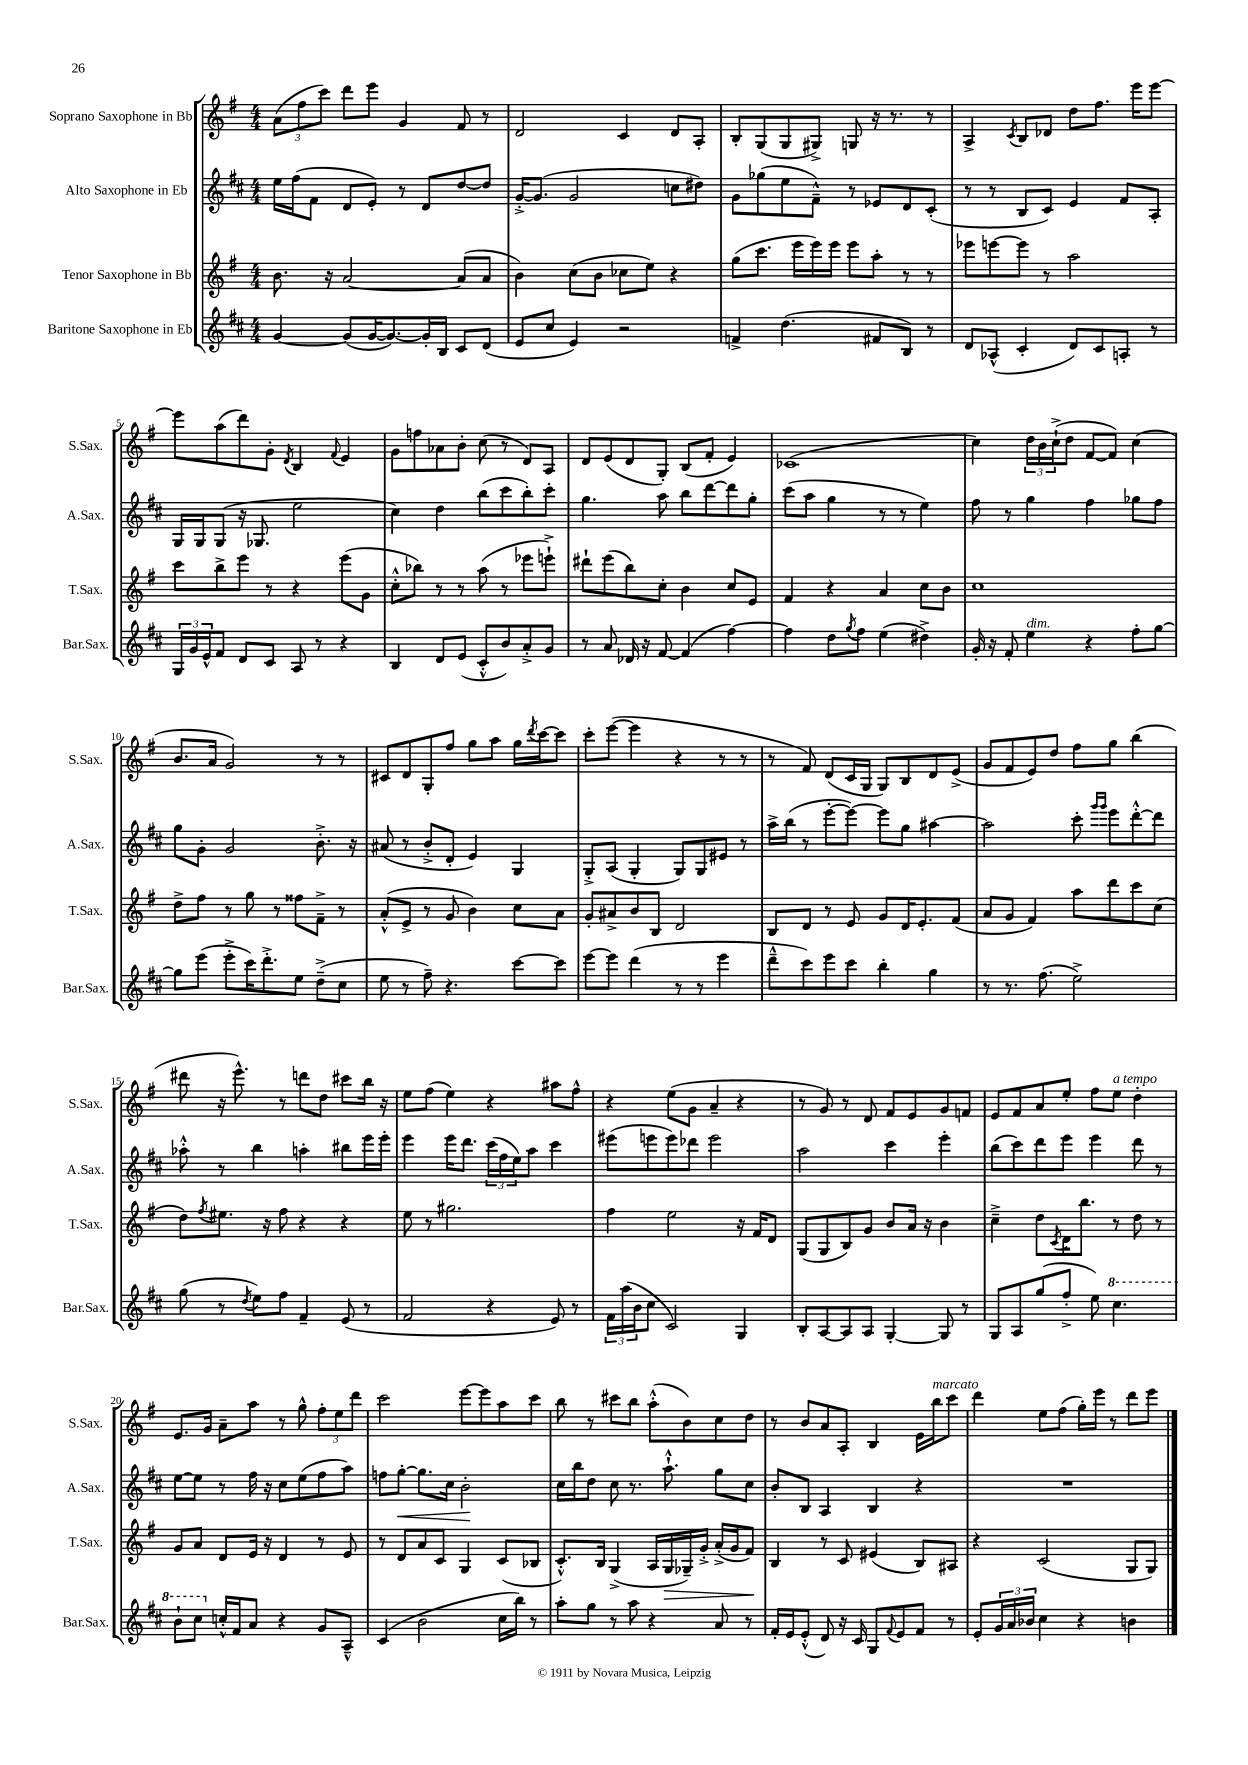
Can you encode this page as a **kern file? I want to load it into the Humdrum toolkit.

**kern	**kern	**kern	**kern
*staff4	*staff3	*staff2	*staff1
*clefG2	*clefG2	*clefG2	*clefG2
*k[f#c#]	*k[f#]	*k[f#c#]	*k[f#]
*M4/4	*M4/4	*M4/4	*M4/4
[4g/	8.b\	16ee\LL	(12a\L
.	.	(16ff#\J	.
.	.	.	12ff#\
.	.	8f#\J	.
.	.	.	12ccc\J)
.	16r	.	.
(8g/]L	[2a/	8d/L	8ddd\L
[16g/K	.	8e'/J)	8eee\J
8.g/_)	.	.	.
.	.	8r	4g/
16g'/]L	.	8d/L	.
16B/JJ	.	.	.
8c#/L	(8a/]L	[8dd/	8f#/
(8d/J	8a/J	8dd/]J	8r
=	=	=	=
8e/L	4b\)	[16g'^/LK	2d/
.	.	(8.g/]J	.
8cc#/J	.	.	.
4e/)	(8cc\L	2g/	.
.	8b\J	.	.
2r	8cc-\L	.	4c/
.	8ee\J)	.	.
.	4r	8cc\L	8d/L
.	.	8dd#\J)	8A'/J
=	=	=	=
4f^/	(8gg\L	8g\L	8B'/L
.	8.ccc\J	(8gg-\	(8G/
(4.dd\	.	8ee\	8G/
.	16eee\LL	.	.
.	16eee\)	8f#~^^\J)	8G#^/J)
.	16eee\JJ	.	.
.	8eee\L	8r	8G/
8f#/L	8aa'\J	8e-/L	16r
.	.	.	8.r
8B/J)	8r	8d/	.
8r	8r	(8c#'/J	8r
=	=	=	=
8d/L	8eee-\L	8r	4A^/
(8A-^^/J	[8eee\	8r	.
.	.	.	8qc/
4c#'/	8eee\]J	8B/L	8B/L
.	8r	8c#/J)	8d-/J
8d/L)	2aa\	4e/	8dd\L
8c#/	.	.	8.ff#\J
8A'/J	.	8f#/L	.
.	.	.	16eee\LK
8r	.	8A'/J	[8eee\J
=	=	=	=
24G/LL	8ccc\L	16G/LL	8eee\]L
24g/	.	.	.
.	.	16G/J	.
24e^^/J	.	.	.
8f#/J	8bb^\	(8G/J	(8aa\
8d/L	8eee\J	16r	8ddd\)
.	.	8.G-/	.
8c#/J	8r	.	8g'\J
.	.	.	8qd/
8A/	4r	2ee\	4B/
8r	.	.	.
.	.	.	8qqf#/
4r	(8eee\L	.	4e/
.	8g\J	.	.
=	=	=	=
4B/	8cc'^^\L	4cc#\)	8g\L
.	8bb-\J)	.	8ff\
8d/L	8r	4dd\	8a-\
(8e/J	8r	.	8b'\J
8c#'^^/L	(8aa\	(8bb\L	(8cc\
8b/)	8r	8ccc#\	8r
8a'^/	8eee-\L	8bb'\)	8d/L)
8g/J	8eee`^\J)	8ccc#'\J	8A/J
=	=	=	=
8r	8ddd#`\L	4.gg\	8d/L
8a/	(8eee\	.	(8e/
16d-/	8bb\)	.	8d/
16r	.	.	.
[8f#/	8cc'\J	8aa\	8G'/J)
(4f#/]	4b\	8bb\L	(8B/L
.	.	[8ddd\	8f#'/J
[4ff#\)	8cc/L	8ddd\]	4e/)
.	8e/J	8gg'\J	.
=	=	=	=
4ff#\]	4f#/	(8ccc#\L	(1c-
.	.	8aa\J	.
8dd\L	4r	4gg\	.
8qgg/	.	.	.
8ff#\J	.	.	.
(4ee\	4a/	8r	.
.	.	8r	.
4dd#^\)	8cc\L	4ee\)	.
.	8b\J	.	.
=	=	=	=
16g'/	1cc	8ff#\	4cc\)
16r	.	.	.
8f#'/	.	8r	.
4ee\	.	4gg\	24dd\LL
.	.	.	24b\
.	.	.	(24cc`^\J
.	.	.	8dd\J
4r	.	4ff#\	[8f#/L
.	.	.	8f#/]J)
8ff#'\L	.	8gg-\L	(4cc\
[8gg\J	.	8ff#\J	.
=	=	=	=
8gg\]L	8dd^\L	8gg\L	8.b/L
(8eee\J	8ff#\J	8g'\J	.
.	.	.	16a/Jk
8eee'^\L	8r	2g/	2g/)
16ccc#\K)	8gg\	.	.
8.ddd'^\	.	.	.
.	8r	.	.
8ee\J	8ff##\L	.	.
(8dd~^\L	8f#~^\J	8.b'^\	8r
8cc#\J	8r	.	8r
.	.	16r	.
=	=	=	=
8ee\	(8a'^^/L	(8a#/	8c#/L
8r	8e^/J	8r	8d/
8ff#~\)	8r	8b'^/L	8G'/
4.r	8g/	8d'/J	8ff#/J
.	4b\)	4e/)	8gg\L
.	.	.	8aa\J
[8ccc#\L	8cc\L	4G/	16gg\LL
.	.	.	8qddd/
.	.	.	[16ccc\J
8ccc#\]J	8a\J	.	8ccc\]J
=	=	=	=
[8eee\L	8g'/L	8G'^/L	8ccc'\L
8eee\]J	8a#^/	(8A/J	([8eee\J
(4ddd\	8b/	4G'/	4eee\]
.	8B/J	.	.
8r	2d/	8G/L)	4r
8r	.	8G/	.
4eee\	.	8e#/J	8r
.	.	8r	8r
=	=	=	=
8ddd~^^\L	8B/L	16aa^\LL	8r
.	.	(16bb\JJ	.
8ccc#\)	8d/J	8r	8f#/)
8eee\	8r	[8eee'\L	(8d/L
8ccc#\J	8e/	8eee\_J)	16c/L
.	.	.	16G/JJ
4bb'\	8g/L	8eee\]L	8G/L)
.	16d/K	8gg\J	8B/
.	8.e'/	.	.
4gg\	.	[4aa#\	8d/
.	(8f#/J	.	(8e^/J
=	=	=	=
8r	8a/L	2aa#\]	8g/L
8.r	8g/J	.	8f#/
.	4f#/)	.	8e/)
(8.ff#\	.	.	.
.	.	.	8dd/J
2ee^\)	8aa\L	8ccc#'\	8ff#\L
.	.	16qqggg/LL	.
.	.	16qqggg/JJ	.
.	8ddd\	8eee\L	8gg\J
.	8ccc\	[8ddd'^^\	(4bb\
.	(8cc\J	8ddd\]J	.
=	=	=	=
(8gg\	8dd\L)	8aa-'^^\	8ddd#\
.	8qff#/	.	.
8r	8.ee#\J	8r	16r
.	.	.	8.eee^^\)
8qdd/	.	.	.
8ee\L)	.	4bb\	.
.	16r	.	.
8ff#\J	8ff#\	.	8r
4f#~/	4r	4aa'\	8ddd\L
.	.	.	8dd\J
(8e/	4r	8bb#\L	8ccc#\L
8r	.	16eee\L	16bb\Jk
.	.	16eee'\JJ	16r
=	=	=	=
2f#/	8ee\	4eee\	8ee\L
.	8r	.	(8ff#\J
.	2.gg#\	16eee\LK	4ee\)
.	.	8.ddd\J	.
4r	.	(24ccc#\LL	4r
.	.	24ff#\	.
.	.	24ee\J)	.
.	.	8aa\J	.
8e/)	.	4ccc#\	8aa#\L
8r	.	.	8ff#^^\J
=	=	=	=
24f#\LL	4ff#\	(8eee#\L	4r
(24aa\	.	.	.
24b\J	.	.	.
8cc#\J	.	8eee\	.
2c#/)	2ee\	8eee\)	(8ee\L
.	.	8ddd-\J	8g\J
.	.	2eee\	4a~/
4G/	16r	.	4r
.	16f#/LK	.	.
.	8d/J	.	.
=	=	=	=
8B'/L	(8G/L	2aa\	8r
[8A/	8G/	.	8g/)
8A/]	8B/)	.	8r
8A/J	8g/J	.	8d/
[4G'/	8b/L	4ccc#\	8f#/L
.	16a/Jk	.	8e/
.	16r	.	.
8G/]	4b\	4eee'\	8g/
8r	.	.	8f/J
=	=	=	=
8G/L	4cc~^\	(8bb\L	8e/L
8A/	.	8ccc#\)	8f#/
(8gg/	8dd\L	8ddd\	8a/
.	8qc/	.	.
8ff#'^/J	16d\K	8eee\J	8ee'/J
.	8.bb\J	.	.
8ee\)	.	4eee\	8ff#\L
4.ccc#\	8r	.	8ee\J
.	8dd\	8ddd\	4dd'\
.	8r	8r	.
=	=	=	=
8bb`\L	8g/L	[8ee\L	8.e/L
8ccc#\J	8a/J	8ee\]J	.
.	.	.	16g/Jk
16cc'^^/LL	8d/L	8r	8a~\L
16f#/J	.	.	.
8a/J	16e/Jk	16ff#\	8aa\J
.	16r	16r	.
4r	4d/	8cc#\L	8r
.	.	(8ee\	8gg^^\
8g/L	8r	8ff#\	12ff#'\L
.	.	.	12ee\
8A~^^/J	8e/	8aa\J)	.
.	.	.	12ddd\J
=	=	=	=
(4c#/	8r	8ff\L	2ccc\
.	8d/L	[8gg'\J	.
2b\	8a/	8.gg\]L	.
.	8c/J	.	.
.	.	16cc#\Jk	.
.	4G/	2b'\	[8eee\L
.	.	.	8eee\]
16cc#\LL	(8c/L	.	8aa\
16bb\JJ)	.	.	.
8r	8B-/J	.	8ccc\J
=	=	=	=
8aa'\L	8.c'^^/L)	16cc#\LL	8bb\
.	.	16bb\J	.
8gg\J	.	8dd\J	8r
.	16B/Jk	.	.
8r	(4G^/	8cc#\	8ccc#\L
8aa\	.	8.r	8bb\J
4r	16A/LL	.	(8aa'^^\L
.	16G/	8.aa`^^\	.
.	16G-~/)	.	8b\)
.	16g'^/JJ	.	.
8a/	(16a'^/LL	8gg\L	8cc\
.	16g/J	.	.
8r	8f#/J)	8cc#\J	8dd\J
=	=	=	=
16f#'/LL	4B/	8b'/L	8r
16e/J	.	.	.
(8e'^^/J	.	8B/J	8b/L
8d/)	8r	4A/	8a/
16r	8c/	.	8A'/J
16c#/	.	.	.
8G/L	(4e#/	4B/	4B/
8qqf#/	.	.	.
8e/	.	.	.
8f#/J	8B/L)	4r	16e\LL
.	.	.	16bb\J
8r	8A#/J	.	8ccc\J
=	=	=	=
8e'/L	4r	1r	4ddd\
24g/L	.	.	.
24a/	.	.	.
24b-/JJ	.	.	.
4cc#\	(2c/	.	8ee\L
.	.	.	(8ff#\J
4r	.	.	16gg'\LL)
.	.	.	16eee\JJ
.	.	.	8r
4b\	8G/L	.	8ddd\L
.	8G/J)	.	8eee\J
==	==	==	==
*-	*-	*-	*-
